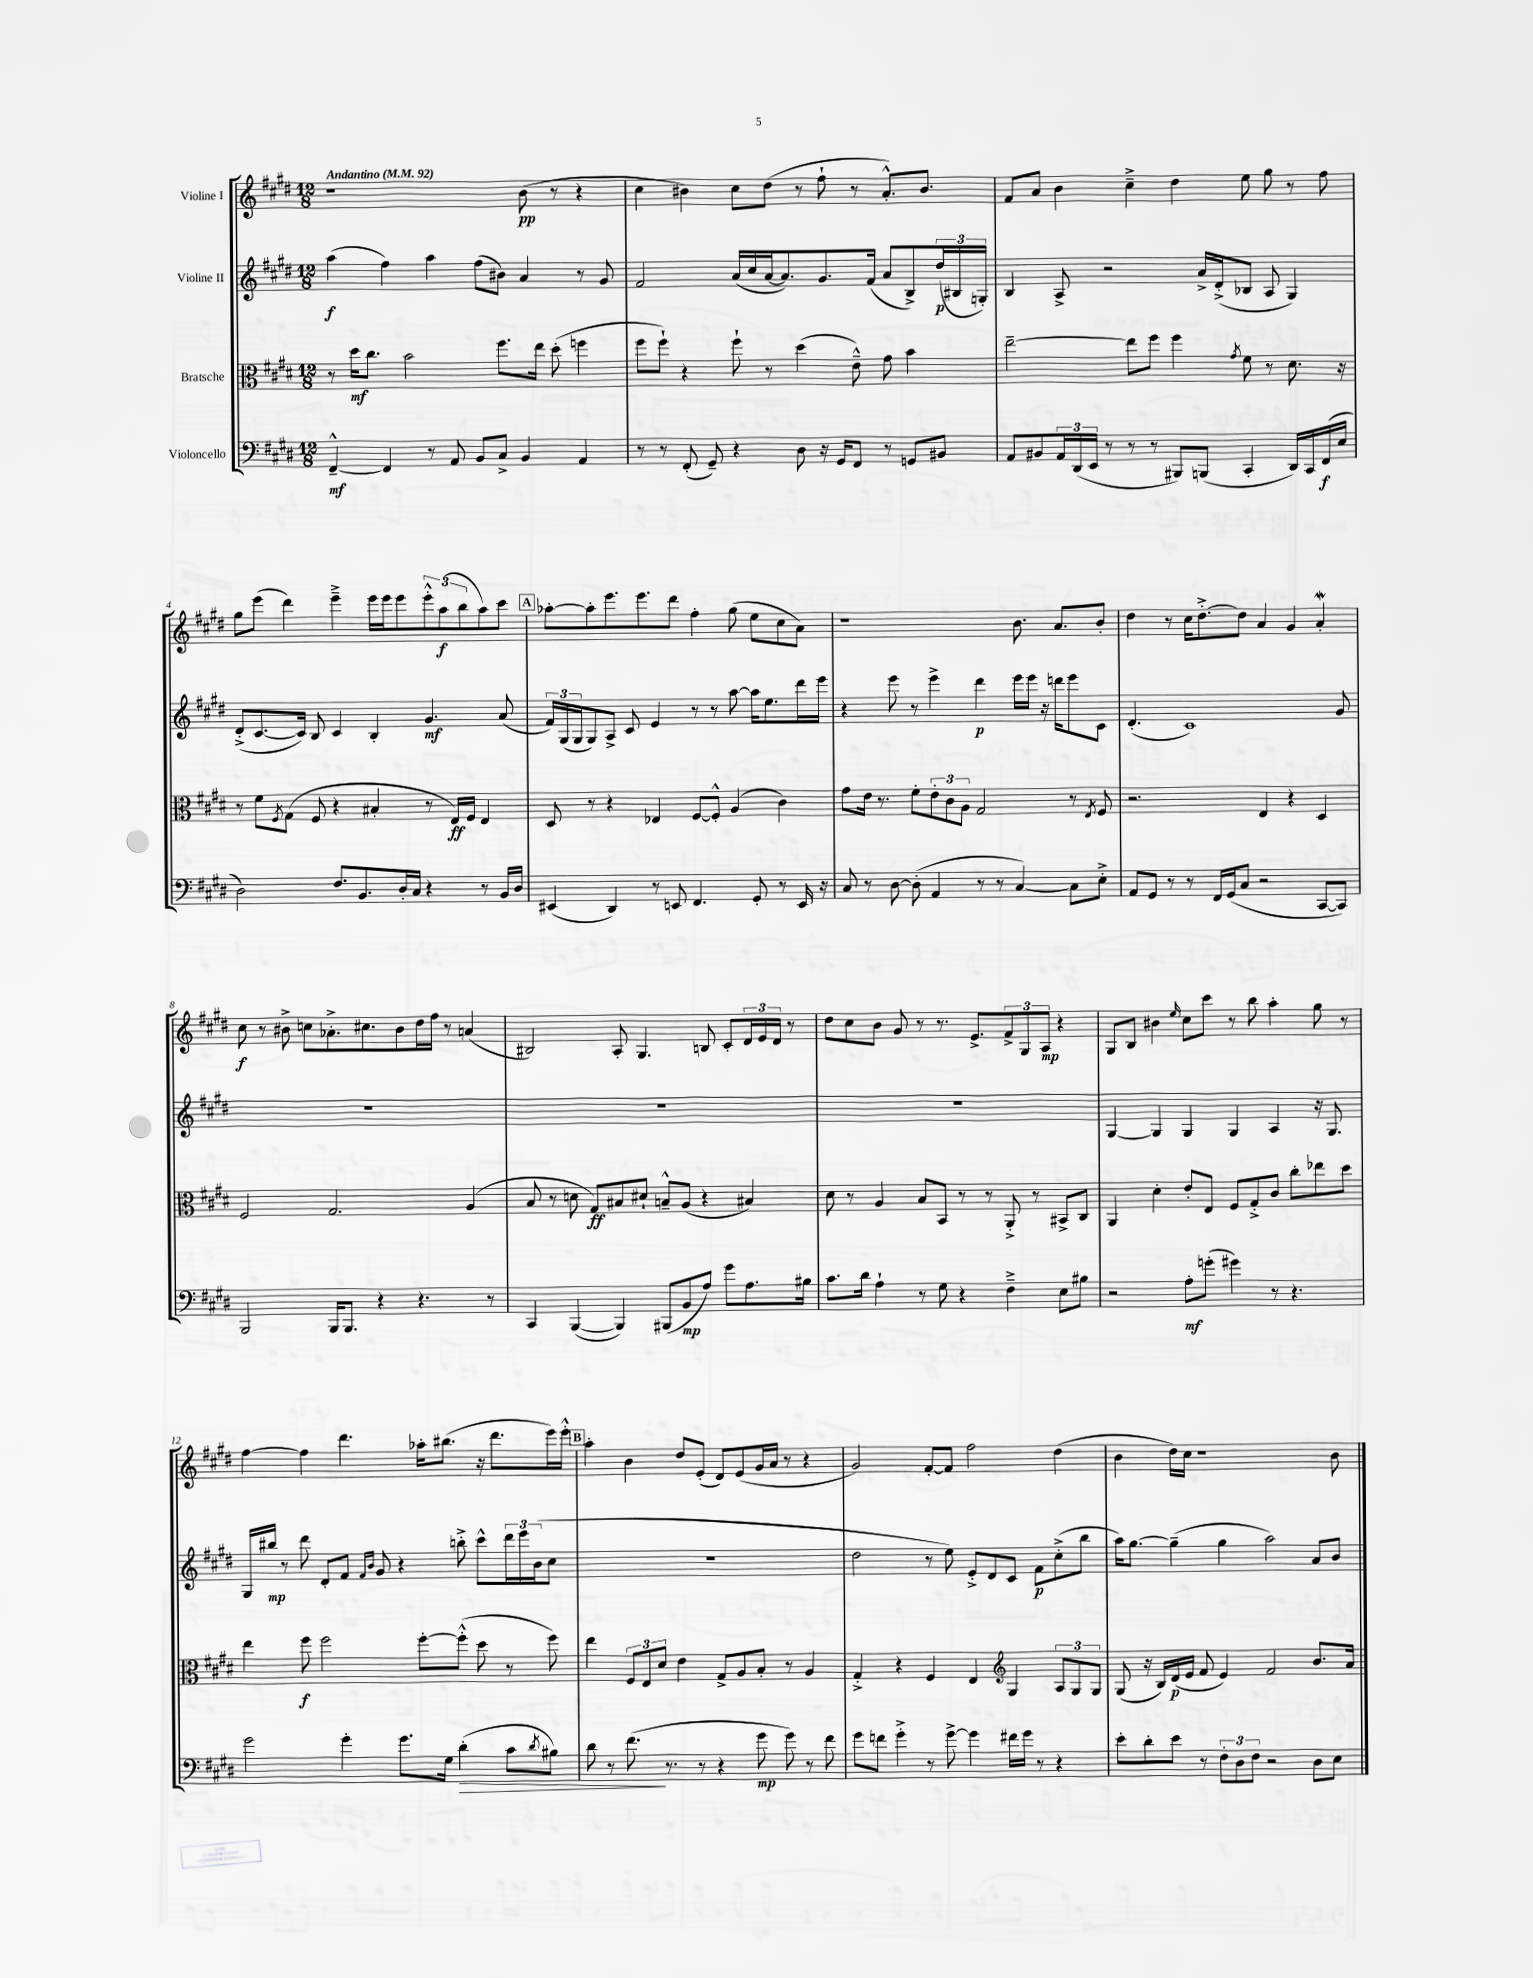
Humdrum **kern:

**kern	**kern	**kern	**kern
*staff4	*staff3	*staff2	*staff1
*clefF4	*clefC3	*clefG2	*clefG2
*k[f#c#g#d#]	*k[f#c#g#d#]	*k[f#c#g#d#]	*k[f#c#g#d#]
*M12/8	*M12/8	*M12/8	*M12/8
*MM92	*MM92	*MM92	*MM92
[4FF#~^^	8r	(4aa	1r
.	16dd#	.	.
.	8.cc#	.	.
4FF#]	.	4ff#)	.
.	2b	.	.
8r	.	4aa	.
8AA	.	.	.
8BB	.	(8ff#	.
8C#^	8.ff#	8b#)	.
4BB	.	4a	(8b
.	16ee	.	.
.	(8dd#'	.	8r
4AA	4ff	8r	4r
.	.	8g#	.
=	=	=	=
8r	8ff#	2f#	4cc#
8r	8ff#`)	.	.
(8FF#'	4r	.	4b#)
8GG#~)	.	.	.
4r	8ff#`	(16a	8cc#
.	.	16cc#	.
.	8r	[16a	(8dd#
.	.	8.a])	.
8D#	(4dd#	.	8r
16r	.	8.g#	8ff#`
16GG#	.	.	.
8FF#	8e~^^)	.	8r
.	.	(16f#	.
8r	8g#	8a	8.a'^^)
8GG	4b	8B^)	.
.	.	.	8.b#
8BB#	.	(24dd#	.
.	.	24B#	.
.	.	24G')	.
=	=	=	=
8AA	[2ee~	4B	8f#
8BB#	.	.	8a
24AA	.	8A^	4b
(24DD#	.	.	.
24EE	.	.	.
8r	.	2r	.
8r	8ee]	.	4cc#~^
8r	8ff#	.	.
8BBB#)	4ff#	.	4dd#
(8BBB	.	16a^	.
.	.	(16d#'^	.
.	8qg#	.	.
4CC#'	8f#	8B-	8ee
.	8r	8A	8gg#
16DD#)	8.d#	4G#)	8r
16CC#	.	.	.
(16FF#	.	.	8ff#
16E	16r	.	.
=	=	=	=
2D#)	8r	(8d#'^	8gg#
.	8f#	[8.c#	(8eee
.	8qF#	.	.
.	(8G#	.	4ddd#)
.	.	16c#])	.
.	8F#	8B	.
8.F#	4r	4c#	4eee~^
8.BB	.	.	.
.	4B#'	4B'	16eee
.	.	.	16eee
16D#'	.	.	8eee
16C#	.	.	.
4r	8r	4.g#	12eee'^^
.	.	.	(12aa
.	16E)	.	.
.	.	.	12bb
.	16F#	.	.
8r	4E	.	8aa)
16BB	.	(8a	8ccc#
16D#	.	.	.
=	=	=	=
(4EE#	8D#	24f#)	[8aa-'
.	.	(24G#	.
.	.	24G#	.
.	8r	8G#)	8aa-']
4DD#)	4r	8A^	8.eee
.	.	8c#	.
.	.	.	8.eee
8r	4E-	4e	.
8EE	.	.	8ddd#
4.FF#	[8F#	8r	4ff#'
.	8F#'^^]	8r	.
.	(4A	[8aa	(8gg#
8GG#'	.	16aa]	8ee
.	.	8.ee	.
8r	4c#)	.	8cc#
16EE	.	16ddd#	8a)
16r	.	16eee	.
=	=	=	=
8C#	8g#	4r	1r
8r	16e	.	.
.	8.r	.	.
[8D#	.	8eee	.
(8D#']	8f#'	8r	.
4AA	12e'	4eee^	.
.	12c#	.	.
.	12A	.	.
8r	2G#	4ddd#	.
8r	.	.	.
[4C#)	.	16eee	8.b
.	.	16eee	.
.	.	16r	.
.	.	16ddd	8.a
8C#]	8r	8eee	.
.	8qE	.	.
8E'^	8F#	8c#	8b'
=	=	=	=
8AA	2.r	(4.d#'	4dd#
8GG#	.	.	.
8r	.	.	8r
8r	.	1c#)	16cc#
.	.	.	[8.dd#'^
16FF#	.	.	.
(16GG#	.	.	.
8C#	.	.	8dd#]
2r	4E	.	4a
.	4r	.	4g#
[8CC#	4D#	.	4a'
8CC#])	.	8g#	.
=	=	=	=
2BBB	2F#	1.r	8cc#
.	.	.	8r
.	.	.	8b#^
.	.	.	8cc
16BBB	2.G#	.	8.a-'^
8.BBB	.	.	.
.	.	.	8.cc#
4r	.	.	.
.	.	.	8b#
4.r	.	.	16dd#
.	.	.	16ff#
.	.	.	8r
.	(4A	.	(4a
8r	.	.	.
=	=	=	=
4CC#	8B	1.r	2B#)
.	8r	.	.
([4BBB	8d	.	.
.	8G#)	.	.
4BBB])	8B#	.	8A'
.	8d#`	.	4.G#
(8BBB#	8B~^^	.	.
8BB	(8A	.	.
8A)	4r	.	8B
8g#	.	.	8c#'
8.A	4B#)	.	24d#
.	.	.	24e
.	.	.	24d#
.	.	.	8r
16B#	.	.	.
=	=	=	=
8.c#	8d#	1.r	8dd#
.	8r	.	8cc#
16d#	.	.	.
4A`	4A	.	8b
.	.	.	8g#
8r	8B	.	8r
8G#	8BB	.	8.r
4r	8r	.	.
.	.	.	8.e^
.	8r	.	.
4F#~^	8AA'^	.	12f#^
.	.	.	12G#
.	8r	.	.
.	.	.	12A
8E	8BB#^	.	4r
8B#	8C#	.	.
=	=	=	=
2r	4AA	[4G#	8G#
.	.	.	8B
.	4d#'	4G#]	4b#
.	.	.	16qqee
8A'	8e'	4G#	8cc#
(8g'	8E	.	8ccc#
4g#)	8F#	4G#	8r
.	8G#'^	.	8bb
8r	8c#	4A	4aa'
4.r	8cc#'	.	.
.	8ee-	16r	8gg#
.	.	8.G#	.
.	8dd#	.	8r
=	=	=	=
2g#	4ee	16G#	[4ff#
.	.	16bb#	.
.	.	8r	.
.	8ff#	8ddd#	4ff#]
.	2ff#	8d#'	.
4g#'	.	8f#	4.ddd#
.	.	16qqf#	.
.	.	16qqb	.
.	.	8g#	.
8.g#	.	4r	.
.	[8ff#'	.	16aa-'
16G#	.	.	(8.bb#
(4d#'	(8ff#'^^]	8bb'^	.
.	8dd#	8ccc#^^	16r
.	.	.	8.ddd#
8c#	8r	24ddd#	.
.	.	24eee	.
.	.	(24b	.
8qd#	.	.	.
8B#)	8ff#)	8cc#	16eee)
.	.	.	16eee'^^
=	=	=	=
8d#	4ee	1.r	4aa'
8r	.	.	.
(8.f#	12F#	.	4b
.	12E	.	.
.	12d#	.	.
8.r	.	.	.
.	4e	.	8dd#
8r	.	.	(8e'
4r	8G#^	.	8d#)
.	8A	.	(8e
8g#	8B'	.	16g#
.	.	.	16a
8g#)	8r	.	8r
8r	4A	.	4r
8f#	.	.	.
=	=	=	=
8g#	4G#'^	2dd#	2g#)
8f	.	.	.
4g#'^	4r	.	.
8r	4F#	8r	[8f#'
[8g#^	.	8ee)	8f#]
4g#]	4E	8e'^	2ff#
.	.	8d#	.
*	*clefG2	*	*
16f#	4G#	8c#	.
16g#	.	.	.
8r	.	8f#	.
4r	12A	(8cc#'^	(4dd#
.	12G#	.	.
.	.	8bb	.
.	12G#	.	.
=	=	=	=
8e'	(8G#	16aa)	4b
.	.	[8.gg#	.
8d#'	16r	.	.
.	16B)	.	.
8e	(16d#	(4gg#~]	16dd#)
.	16e	.	16cc#
8r	8f#	.	1r
12F#'	4e)	4gg#	.
12D#	.	.	.
12F#	.	.	.
2r	2f#	2aa)	.
8D#	8.b	8a	.
8E	.	8b	8b
.	16a	.	.
==	==	==	==
*-	*-	*-	*-
